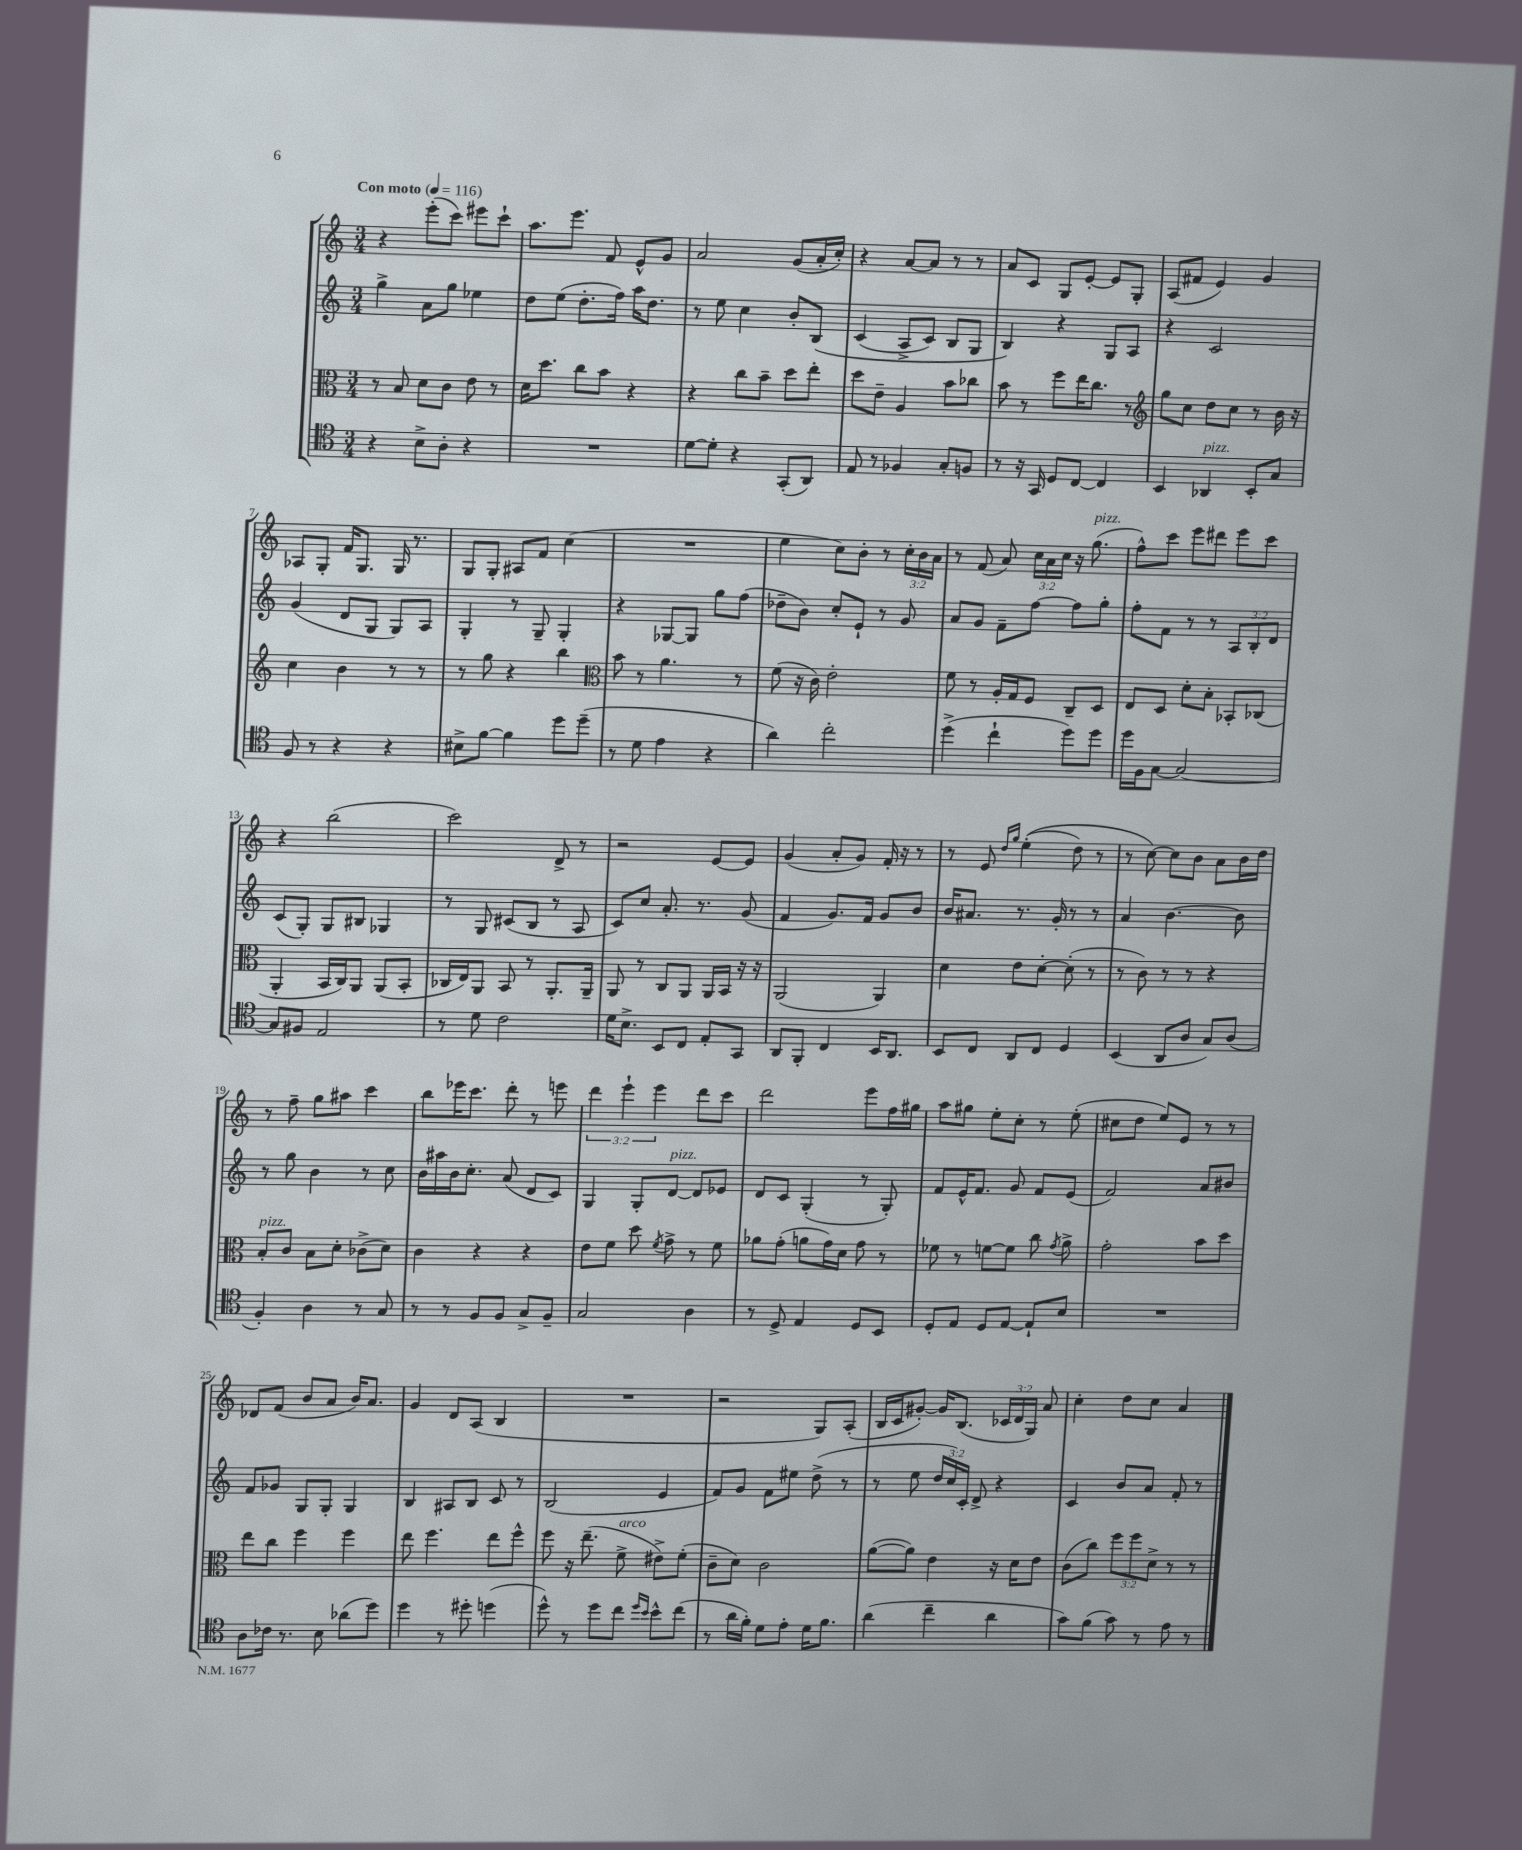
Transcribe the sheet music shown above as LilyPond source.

<<
\new StaffGroup <<
\new Staff = "s0" {
    \clef treble \key c \major \numericTimeSignature \time 3/4 \override Staff.TupletNumber.text = #tuplet-number::calc-fraction-text \tempo "Con moto" 4 = 116
    \autoBeamOff r4 e'''8[-.( c'''8]) eis'''8[ c'''8]-! |
    a''8.[ e'''8.] f'8 e'8[-^ g'8] |
    a'2 g'8[( a'16-. c''16]-.) |
    r4 a'8[~ a'8] r8 r8 |
    a'8[ c'8] g8[ e'8]~-. e'8[ g8]-. |
    a8[( fis'8] e'4) g'4 |
    aes8[ g8]-. f'16[ g8.] g16 r8. |
    g8[ g8]-. ais8[ f'8] c''4( |
    R2. |
    e''4 c''8[) b'8]-. r8 \tuplet 3/2 { c''16[-. b'16 a'16] } |
    r8 f'8( a'8) \tuplet 3/2 { c''16[ a'16 c''16] } r16 g''8.^\markup { \italic "pizz." }( |
    f''8[-^) c'''8] e'''8[ dis'''8] e'''8[ c'''8] |
    r4 b''2( |
    c'''2) d'8-> r8 |
    r2 e'8[~ e'8] |
    g'4( a'8[-. g'8]) f'16-. r16 r8 |
    r8 e'8 \grace { d''16[ g''16] } e''4-.(\( d''8) r8 |
    r8 c''8~\) c''8[ b'8] a'8[ b'16 d''16] |
    r8 f''8-- g''8[ ais''8] c'''4 |
    b''8[ ees'''16 c'''8.] d'''8-. r8 e'''8 |
    \tuplet 3/2 { d'''4 e'''4-! e'''4 } d'''8[ c'''8] |
    d'''2 e'''8[ f''16 gis''16] |
    a''8[ gis''8] e''8[-. c''8]-. r8 e''8-.( |
    cis''8[ d''8] e''8[) e'8] r8 r8 |
    des'8[ f'8]( b'8[ a'8] b'16[) a'8.] |
    g'4 d'8[ a8]( b4 |
    R2. |
    r2 g8[) a8]-.( |
    b16[ c'16 gis'8]~-.) gis'16[ b8.]( \tuplet 3/2 { ces'16[ d'16 g16]) } a'8 |
    c''4-. d''8[ c''8] a'4 \bar "|." |
}
\new Staff = "s1" {
    \clef treble \key c \major \numericTimeSignature \time 3/4 \override Staff.TupletNumber.text = #tuplet-number::calc-fraction-text
    \autoBeamOff g''4-> a'8[ g''8] ees''4 |
    d''8[ e''8]( d''8.[-. f''16]) a''16[ d''8.] |
    r8 e''8 c''4 b'8[-. b8]\( |
    c'4( a8[-> c'8]) b8[ g8] |
    b4\) r4 g8[ a8] |
    r4 c'2 |
    g'4( d'8[ g8] g8[) a8] |
    g4-. r8 g8-- g4-. |
    r4 ges8[~ ges8] g''8[ f''8]( |
    des''8[-- b'8]) c''8[-. e'8]-! r8 g'8 |
    a'8[ g'8] f'8[-- f''8]~ f''8[ g''8]-. |
    f''8[-. f'8] r8 r8 \tuplet 3/2 { a8[ b8-. d'8] } |
    c'8[( g8]-.) g8[ bis8] ges4 |
    r8 g8 cis'8[( b8] r8 a8 |
    c'8[) c''8] a'8.-. r8. g'8( |
    f'4 g'8.[) f'16] g'8[ b'8] |
    b'16[ ais'8.] r8. g'16-. r8 r8 |
    a'4 b'4.~ b'8 |
    r8 g''8 b'4 r8 c''8 |
    b'16[ ais''16 b'16 c''8.]-. a'8( d'8[ c'8]) |
    g4 g8[-. d'8]~^\markup { \italic "pizz." } d'8[ ees'8] |
    d'8[ c'8] g4-.( r8 g8-.) |
    f'8[ e'16-^ f'8.] g'8 f'8[ e'8]( |
    f'2) a'8[ bis'8] |
    f'8[ ges'8] g8[ g8]-. g4 |
    b4 ais8[ b8] c'8 r8 |
    b2( e'4 |
    f'8[) g'8] f'8[ eis''8] d''8->( r8 |
    r8 e''8 \tuplet 3/2 { d''16[ c''16) c'16]-. } d'8-> r4 |
    c'4 b'8[ a'8] f'8-. r8 \bar "|." |
}
\new Staff = "s2" {
    \clef alto \key c \major \numericTimeSignature \time 3/4 \override Staff.TupletNumber.text = #tuplet-number::calc-fraction-text
    \autoBeamOff r8 b8 d'8[ c'8] e'8 r8 |
    d'16[ d''8.] c''8[ b'8] r4 |
    r4 c''8[ b'8]-- d''8[ e''8]-. |
    d''8[ e'8]-- a4 b'8[ ces''8] |
    b'8 r8 f''8[ e''16 c''8.] r8 |
    \clef treble g''8[ c''8] d''8[ c''8] r8 b'16 r16 |
    c''4 b'4 r8 r8 |
    r8 g''8 r4 b''4 |
    \clef alto b'8 r8 a'4. r8 |
    f'8( r16 c'16) e'2-. |
    f'8 r8 a16[-. g16 f8] c8[-- d8] |
    e8[ d8] d'8[-. b8]-. bes,8[-. ces8]( |
    a,4-. b,16[ c16) a,8] a,8[( b,8]-. |
    ces16[ e16) a,8] b,8 r8 a,8.[-. a,16]-- |
    a,8 r8 c8[ a,8] a,16[ b,16] r16 r16 |
    a,2( a,4) |
    d'4 e'8[ d'8]~-. d'8-.( r8 |
    r8 c'8) r8 r8 r4 |
    b8[-.^\markup { \italic "pizz." } c'8] b8[ d'8]-. ces'8[->( d'8]) |
    c'4 r4 r4 |
    e'8[ f'8] d''8 \acciaccatura { f'8 } g'8-> r8 f'8 |
    aes'8[ g'8]-.( a'8[ g'16) d'16] g'8 r8 |
    fes'8 r8 f'8[~ f'8] c''8 \acciaccatura { g'8 } a'8-> |
    g'2-. b'8[ d''8] |
    e''8[ c''8] f''4 f''4 |
    e''8 f''4. e''8[ f''8]-^ |
    f''8 r16 e''8.--( f'8->^\markup { \italic "arco" } eis'8[->) f'8]-.( |
    c'8[-- d'8]) c'2 |
    a'8[~( a'8]) e'4 r16 d'16[ e'8] |
    c'8[( c''8]) \tuplet 3/2 { f''8[ f''8 d'8]-> } r8 r8 \bar "|." |
}
\new Staff = "s3" {
    \clef tenor \key c \major \numericTimeSignature \time 3/4
    \autoBeamOff r4 b8[-> a8]-. r4 |
    R2. |
    d'8[~ d'8]-. r4 g,8[-.( a,8]) |
    e8 r8 fes4 g8[-. f8] |
    r8 r16 g,16 d8[ c8]~ c4 |
    b,4 aes,4^\markup { \italic "pizz." } b,8[-. g8] |
    f8 r8 r4 r4 |
    bis8[-> f'8]~ f'4 d''8[ d''8]--( |
    r8 d'8 e'4 r4 |
    a'4) c''2-. |
    d''4->( c''4-! d''8[) d''8] |
    d''16[ f16 g8]~ g2~ |
    g8[ fis8] e2 |
    r8 d'8 c'2 |
    d'16[ b8.]-> b,8[ c8] e8[-. g,8] |
    a,8[ f,8]-. c4 b,16[ a,8.] |
    b,8[ c8] a,8[ c8] d4 |
    b,4( a,8[ a8] g8[) a8]( |
    f4-.) a4 r8 g8 |
    r8 r8 f8[ f8] g8[-> f8]-- |
    g2 a4 |
    r8 d8-> e4 d8[ b,8] |
    d8[-. e8] d8[ e8]~ e8[-! b8] |
    R2. |
    a8[ ces'16] r8. b8 aes'8[( d''8]) |
    d''4 r8 dis''8-. d''4( |
    d''8-^) r8 d''8[ c''8] \grace { d''16[ b'16] } b'8[-^ c''8]( |
    r8 a'16[ f'16]-.) d'8[ e'8]-. d'16[ f'8.] |
    a'4( c''4-- a'4 |
    g'8[) f'8]( g'8) r8 e'8 r8 \bar "|." |
}
>>
>>
